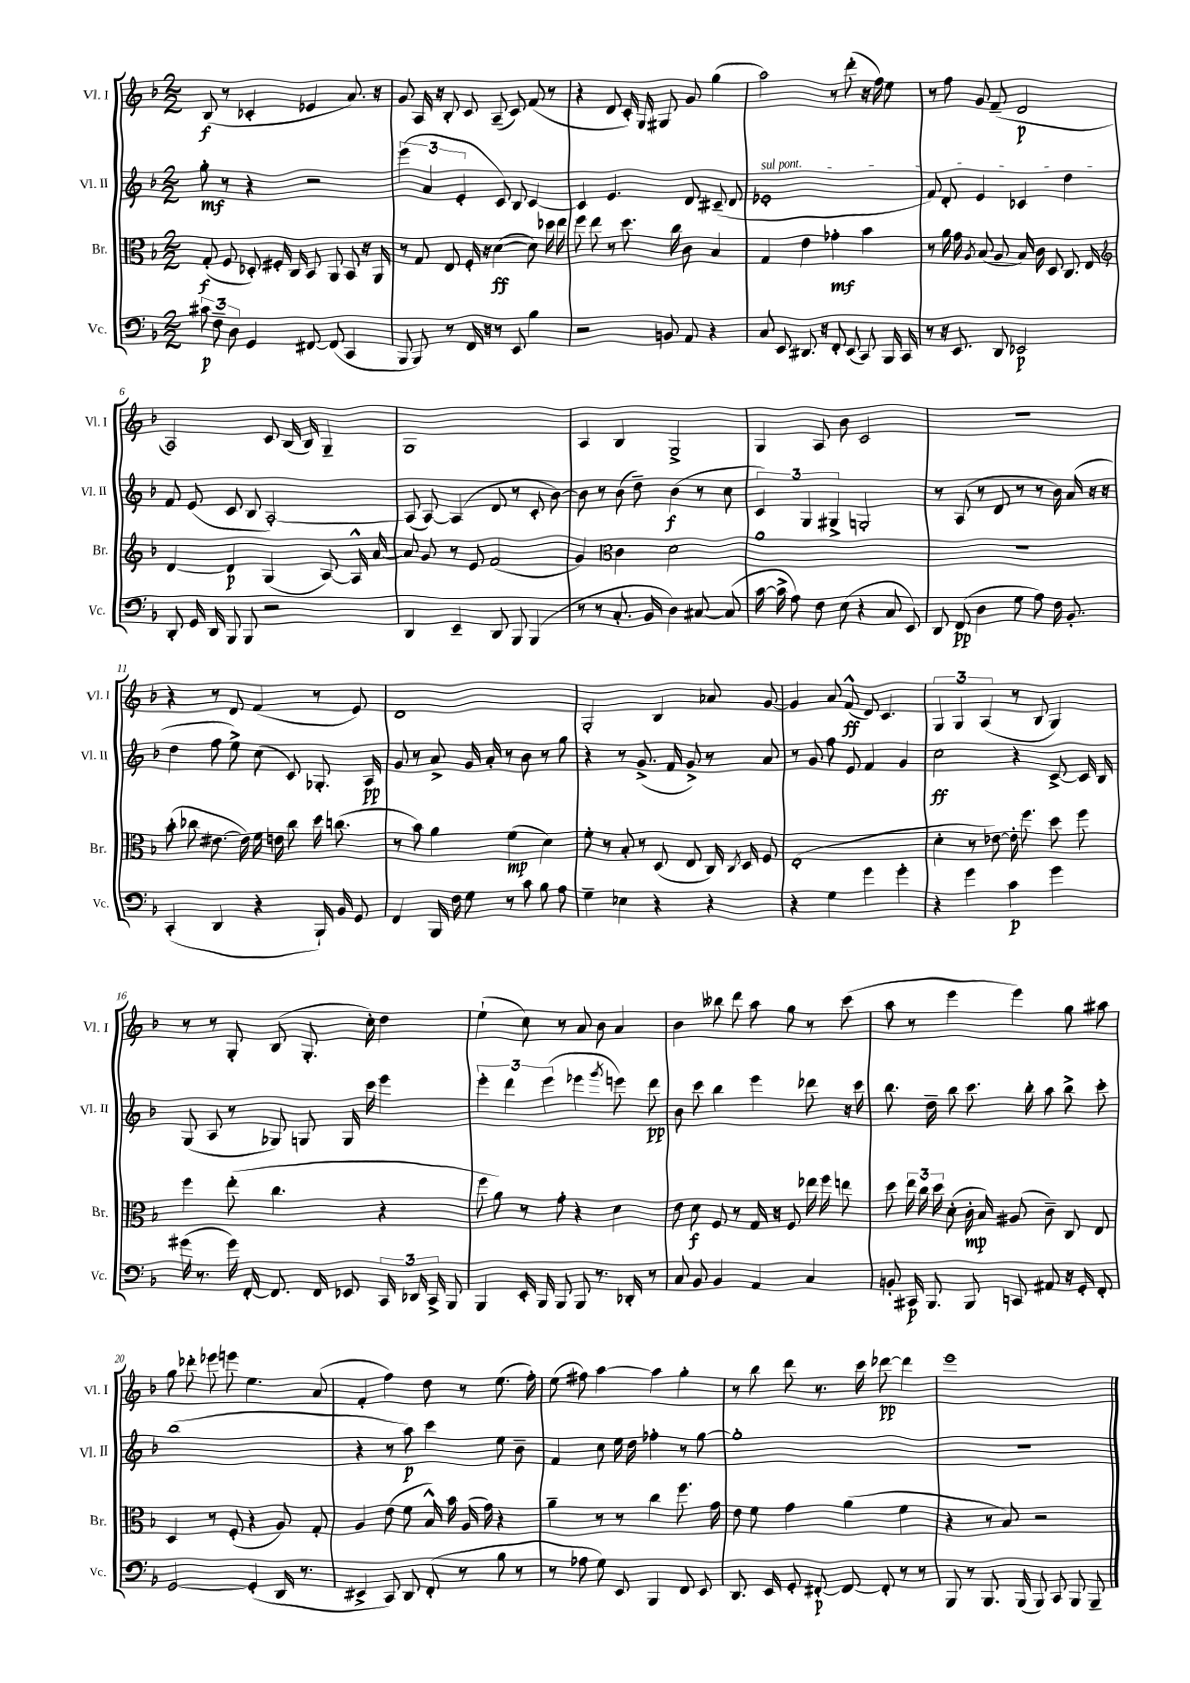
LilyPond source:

<<
\new StaffGroup <<
\new Staff = "s0" \with { instrumentName = "Vl. I" shortInstrumentName = "Vl. I" } {
    \clef treble \key f \major \numericTimeSignature \time 2/2
    \autoBeamOff bes8\f( r8 ces'4-. ees'4 a'8.) r16 |
    g'8 a16 r16 bes8-. c'8 a8--( c'8) f'8( r8 |
    r4 d'8 c'16-.) g16 gis8 g'8 g''4( |
    a''2) r8 d'''8-.( r16 f''16) e''8 |
    r8 f''8 g'8 f'8--( d'2\p |
    a2) c'8 bes16( bes16) g4-- |
    g1 |
    a4 bes4 g2-> |
    g4 a8 bes'8 c'2 |
    R1 |
    r4 r8 d'8 f'4( r8 e'8) |
    d'1 |
    g2-. bes4 aes'8 g'8~ |
    g'4 a'8 f'8-^\ff( d'8) c'4. |
    \tuplet 3/2 { g4 g4 a4( } r8 bes8 g4) |
    r8 r8 g8-. bes8( g8.-. c''16-.) d''4 |
    e''4-!( c''8) r8 a'8 bes'8 a'4 |
    bes'4 beses''8 d'''8 a''8 g''8 r8 c'''8( |
    a''8 r8 e'''4 e'''4) g''8 ais''8 |
    g''8 des'''8-. ees'''8 e'''8 e''4. a'8( |
    f'4-. f''4) d''8 r8 e''8.( f''16-.) |
    e''8( fis''8) a''4~ a''4 g''4-. |
    r8 bes''8 d'''8 r8. c'''16 des'''8~\pp des'''4 |
    e'''1 \bar "|." |
}
\new Staff = "s1" \with { instrumentName = "Vl. II" shortInstrumentName = "Vl. II" } {
    \clef treble \key f \major \numericTimeSignature \time 2/2
    \autoBeamOff g''8-.\mf r8 r4 r2 |
    \tuplet 3/2 { e'''4( a'4 e'4-. } c'8) bes8 c'4~ |
    c'4 e'4. d'8 cis'8--( d'8 |
    \once \override TextSpanner.bound-details.left.text = \markup { \italic "sul pont." } ees'1-.\startTextSpan |
    f'8) d'8-. e'4 ces'4 d''4\stopTextSpan |
    f'8 e'8( c'8 bes8 a2~-.) |
    a8( a8~) a4( d'8 r8 c'8-. bes'8~) |
    bes'8 r8 bes'8( d''8--) bes'4\f( r8 c''8 |
    \tuplet 3/2 { c'4) g4 gis4-> } g2-. |
    r8 a8( r8 d'8 r8 r8 bes'16) a'16( r16 r16 |
    d''4 f''8 e''8->) c''8( c'8) ges8.-. a16\pp |
    g'8 r8 a'8-> g'16 a'16-. r8 bes'8 r8 g''8 |
    r4 r8 g'8.->( f'16 g'8->) r8 a'8 |
    r8 g'8 f''8 e'8 f'4 g'4 |
    c''2\ff r4 c'8~-> c'16 bes16 |
    g8( a8 r8 ges8) g8 g16 c'''16 e'''4 |
    \tuplet 3/2 { e'''4-. d'''4 e'''4( } ees'''4 \acciaccatura { g'''8 } e'''8) d'''8\pp |
    bes'8 c'''8 bes''4 e'''4 des'''8 r16 c'''16 |
    bes''8. d''16-- bes''8 c'''8. bes''16-. a''8 bes''8-> c'''8-. |
    bes''1( |
    r4 r8 a''8\p) c'''4 e''8 bes'8-- |
    f'4 c''8 e''16 d''16 fes''4-. r8 g''8~ |
    g''1-. |
    R1 \bar "|." |
}
\new Staff = "s2" \with { instrumentName = "Br." shortInstrumentName = "Br." } {
    \clef alto \key f \major \numericTimeSignature \time 2/2
    \autoBeamOff g8-.\f( f8 des8-.) fis16-. c16 bes,8 a,8 bes,8 r16 a,16 |
    r8 g8 e8 f16-. r16 d'4~\ff( d'8) des''16 e''16 |
    f''8 e''8 r8 d''8. c''16 c'8 bes4 |
    g4 e'4 ges'4-.\mf bes'4 |
    r8 a'16 g'16 \acciaccatura { a8 } bes8( a8 bes16) c'16 d8 c8. e16 |
    \clef treble d'4~ d'4\p g4( a8~) a16-^ a'16~ |
    a'8 g'8 r8 e'8 f'2( |
    g'4) \clef alto c'4 d'2 |
    a'1 |
    r1 |
    bes'8-.( ces''8 eis'8.~ eis'16) f'16 e'16 ces''8 d''16 c''8.( |
    r8 bes'8) a'4 f'4\mp( d'4) |
    f'8-. r8 bes8-. r8 d8( e8 c16) \acciaccatura { c8 } d16 f8 |
    e1-.( |
    d'4-. r8 ees'8~) ees'16-. f''8. d''8 f''8 |
    f''4 e''8-.( c''4. r4 |
    f''8 a'8) r8 g'8-. r4 d'4 |
    e'8 d'8\f f8 r8 g16 r16 f8 ees''16 f''16 e''8 |
    d''8 \tuplet 3/2 { e''16 c''16 d''16 } d'8-.( c'16-.\mp bes16) ais8( c'8--) c8 e8 |
    d4 r8 f8-.( r4 a8) g8-. |
    a4 e'8( f'8 bes16-^) bes'16 a16( g'16) r4 |
    a'4-- r8 r8 c''4 f''8. g'16 |
    e'8 f'8 g'4 a'4( f'4 |
    r4 r8 bes8) r2 \bar "|." |
}
\new Staff = "s3" \with { instrumentName = "Vc." shortInstrumentName = "Vc." } {
    \clef bass \key f \major \numericTimeSignature \time 2/2
    \autoBeamOff \tuplet 3/2 { cis'8\p f8-- d8 } g,4 fis,8~ fis,8( c,4 |
    bes,,8 bes,,8) r8 f,16 r16 r8 e,8 bes4 |
    r2 b,8 a,8 r4 |
    c8 e,8 dis,8. r16 f,8-. e,8( c,8) bes,,16 c,16 |
    r8 r16 e,8. d,8 ees,2\p |
    d,8-. g,16 d,16 bes,,8 bes,,8 r2 |
    d,4 e,4-- d,8 bes,,8 bes,,4( |
    r8 r8 c8.-. bes,16 d4) cis8~ cis8( |
    c'16~ c'16-> a8) f8 e8( r4 c8 e,8) |
    d,8 f,8\pp( d4 g8 a8) f16 bes,8.-. |
    c,4-.( d,4 r4 bes,,16-!) bes,16 g,8 |
    f,4 bes,,16 f16 g8 r8 c'8 bes8 a8 |
    g4-- ees4 r4 r4 |
    r4 g4 g'4 g'4-. |
    r4 g'4 c'4\p g'4 |
    gis'16( r8. gis'16) f,16~-. f,8. f,16 ees,8 \tuplet 3/2 { c,16 des,16 c,16-> } bes,,8 |
    bes,,4 e,16-. bes,,16 bes,,8 bes,,8 r8. des,16-. r8 |
    c8 bes,8 bes,4 a,4 c4 |
    b,8-. cis,16\p bes,,8. bes,,8 c,8 ais,8 r16 g,16-. f,8-. |
    g,2~ g,4-.( d,16 r8. |
    eis,4-> c,8) d,8 f,8-.( r8 bes8 r8 |
    r8 aes8 g8) e,8 bes,,4 f,8 e,8 |
    d,8. e,16 g,8-. fis,8~-.\p fis,8~ fis,8-. r8 r8 |
    bes,,8 r8 bes,,8. bes,,16( bes,,8) c,8 bes,,8 bes,,8-- \bar "|." |
}
>>
>>
